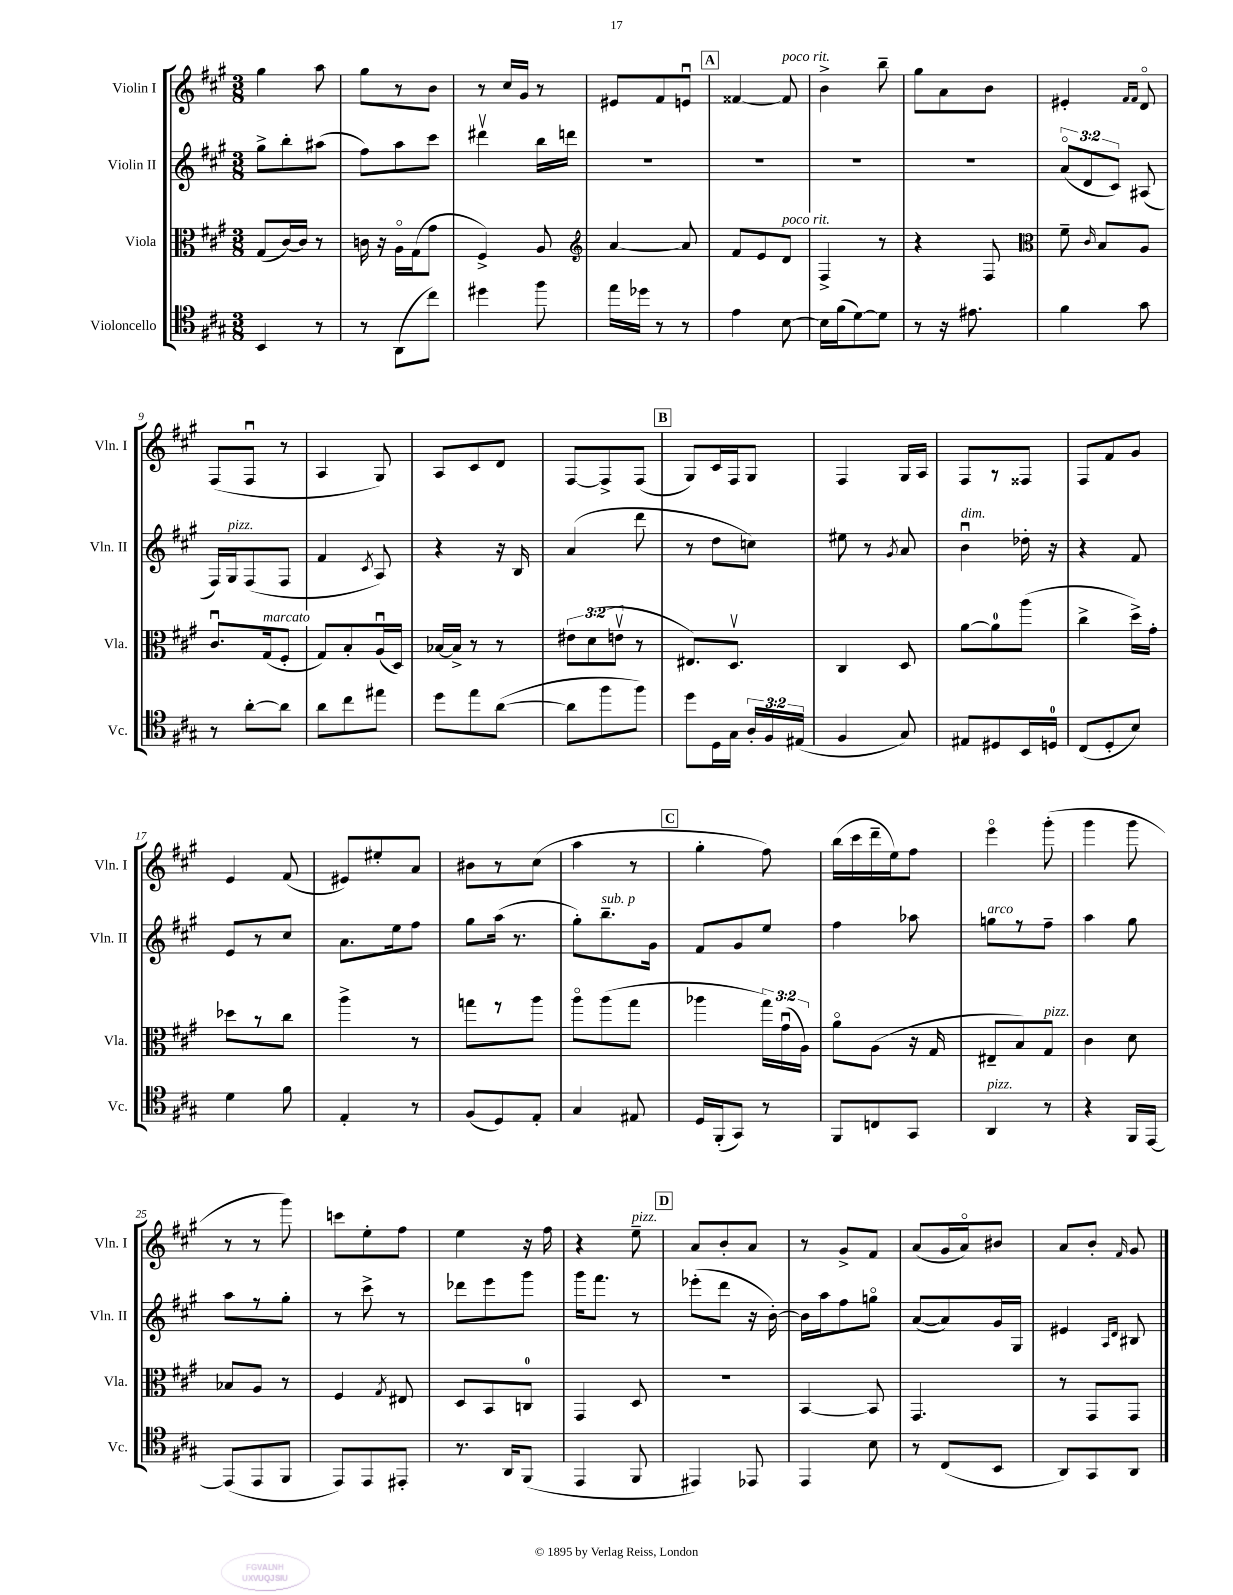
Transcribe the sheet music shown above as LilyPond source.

<<
\new StaffGroup <<
\new Staff = "s0" \with { instrumentName = "Violin I" shortInstrumentName = "Vln. I" } {
    \clef treble \key a \major \numericTimeSignature \time 3/8
    \autoBeamOff gis''4 a''8 |
    gis''8[ r8 b'8] |
    r8 cis''16[ gis'16] r8 |
    eis'8[ fis'8 e'8]\downbow |
    \mark \markup { \box "A" } fisis'4~ fisis'8^\markup { \italic "poco rit." } |
    b'4-> b''8-- |
    gis''8[ a'8 b'8] |
    eis'4-. \grace { fis'16[ fis'16] } d'8\flageolet |
    fis8[( fis8]\downbow r8 |
    a4 gis8) |
    a8[ cis'8 d'8] |
    fis8[~ fis8-> fis8]( |
    \mark \markup { \box "B" } gis8[) cis'16 fis16 gis8] |
    fis4 gis16[ a16] |
    fis8[ r8 fisis8] |
    fis8[ fis'8 gis'8] |
    e'4 fis'8( |
    eis'8[) eis''8-. a'8] |
    bis'8[ r8 cis''8]( |
    a''4 r8 |
    \mark \markup { \box "C" } gis''4-. fis''8) |
    b''16[( cis'''16 d'''16-- e''16) fis''8] |
    e'''4\flageolet gis'''8-.( |
    gis'''4 gis'''8 |
    r8 r8 gis'''8) |
    c'''8[ e''8-. fis''8] |
    e''4 r16 fis''16 |
    r4 e''8--^\markup { \italic "pizz." } |
    \mark \markup { \box "D" } a'8[ b'8-. a'8] |
    r8 gis'8[-> fis'8] |
    a'8[( gis'16 a'16\flageolet) bis'8] |
    a'8[ b'8]-. \grace { fis'16 } gis'8 \bar "|." |
}
\new Staff = "s1" \with { instrumentName = "Violin II" shortInstrumentName = "Vln. II" } {
    \clef treble \key a \major \numericTimeSignature \time 3/8 \override Staff.TupletNumber.text = #tuplet-number::calc-fraction-text
    \autoBeamOff gis''8[-> b''8-. ais''8]( |
    fis''8[) a''8 cis'''8] |
    dis'''4\upbow b''16[ d'''16] |
    R4. |
    \mark \markup { \box "A" } R4. |
    R4. |
    R4. |
    \tuplet 3/2 { a'8[\flageolet( d'8 cis'8]) } ais8( |
    fis16[) gis16^\markup { \italic "pizz." } fis8( fis8] |
    fis'4 \acciaccatura { cis'8 } a8) |
    r4 r16 b16 |
    a'4( d'''8 |
    \mark \markup { \box "B" } r8 d''8[ c''8]) |
    eis''8 r8 \acciaccatura { gis'8 } a'8 |
    b'4\downbow^\markup { \italic "dim." } des''16-. r16 |
    r4 fis'8 |
    e'8[ r8 cis''8] |
    a'8.[ e''16 fis''8] |
    gis''8[ a''16]( r8. |
    gis''8[-.) b''8.--^\markup { \italic "sub. p" } gis'16] |
    \mark \markup { \box "C" } fis'8[ gis'8 e''8] |
    fis''4 aes''8 |
    g''8[^\markup { \italic "arco" } r8 fis''8]-- |
    a''4 gis''8 |
    a''8[ r8 gis''8]-. |
    r8 cis'''8-> r8 |
    des'''8[ e'''8 gis'''8] |
    gis'''16[ fis'''8.] r8 |
    \mark \markup { \box "D" } ees'''8[-.( d'''8] r16 b'16~-.) |
    b'16[ a''16 fis''8 g''8]\flageolet |
    a'8[~( a'8) gis'16 gis16] |
    eis'4 \grace { a16[ d'16] } bis8 \bar "|." |
}
\new Staff = "s2" \with { instrumentName = "Viola" shortInstrumentName = "Vla." } {
    \clef alto \key a \major \numericTimeSignature \time 3/8 \override Staff.TupletNumber.text = #tuplet-number::calc-fraction-text
    \autoBeamOff gis8[( cis'16~) cis'16] r8 |
    c'16 r16 a16[\flageolet gis16( gis'8] |
    fis4->) a8 |
    \clef treble a'4~ a'8 |
    \mark \markup { \box "A" } fis'8[ e'8 d'8]^\markup { \italic "poco rit." } |
    fis4-> r8 |
    r4 fis8 |
    \clef alto fis'8-- \grace { cis'16 } b8[ a8] |
    cis'8.[\downbow gis16^\markup { \italic "marcato" }( fis8]-. |
    gis8[) b8-. a16\downbow( d16]) |
    bes16[~ bes16]-> r8 r8 |
    \tuplet 3/2 { eis'8[ d'8( e'8]\upbow } r8 |
    \mark \markup { \box "B" } eis8.[) d8.]\upbow |
    cis4 d8 |
    a'8[~ a'8-0 a''8]( |
    cis''4-> d''16[->) gis'16]-. |
    des''8[ r8 cis''8] |
    a''4-> r8 |
    g''8[ r8 a''8] |
    a''8[\flageolet a''8( gis''8] |
    \mark \markup { \box "C" } aes''4 \tuplet 3/2 { gis''16[) gis'16\downbow( a16]) } |
    a'8[\flageolet a8]( r16 gis16 |
    eis8[-- b8) gis8]^\markup { \italic "pizz." } |
    cis'4 d'8 |
    bes8[ a8] r8 |
    fis4 \acciaccatura { gis8 } eis8 |
    d8[ b,8 c8]-0 |
    gis,4 d8 |
    \mark \markup { \box "D" } r4. |
    b,4~ b,8 |
    gis,4. |
    r8 gis,8[ gis,8] \bar "|." |
}
\new Staff = "s3" \with { instrumentName = "Violoncello" shortInstrumentName = "Vc." } {
    \clef tenor \key a \major \numericTimeSignature \time 3/8 \override Staff.TupletNumber.text = #tuplet-number::calc-fraction-text
    \autoBeamOff b,4 r8 |
    r8 a,8[( cis''8]) |
    dis''4 fis''8 |
    e''16[ des''16] r8 r8 |
    \mark \markup { \box "A" } e'4 b8~ |
    b16[ fis'16( d'8~) d'8] |
    r8 r16 eis'8. |
    fis'4 gis'8 |
    r8 a'8[~-. a'8] |
    a'8[ cis''8 eis''8] |
    d''8[ e''8 a'8]~( |
    a'8[ fis''8 fis''8]) |
    \mark \markup { \box "B" } d''8[ d16 gis16] \tuplet 3/2 { a16[-. fis16 eis16]( } |
    fis4 gis8) |
    eis8[ dis8 b,16 d16]-0 |
    cis8[( d8-. b8]) |
    d'4 fis'8 |
    e4-. r8 |
    fis8[( d8) e8]-. |
    gis4 eis8 |
    \mark \markup { \box "C" } d16[ fis,16-.( gis,8]) r8 |
    fis,8[ c8 gis,8] |
    a,4^\markup { \italic "pizz." } r8 |
    r4 fis,16[ e,16]~ |
    e,8[( e,8 fis,8] |
    e,8[) e,8 eis,8]-. |
    r8. a,16[ fis,8]( |
    e,4 fis,8 |
    \mark \markup { \box "D" } eis,4) ees,8 |
    e,4 b8 |
    r8 cis8[( b,8] |
    a,8[) gis,8 a,8] \bar "|." |
}
>>
>>
